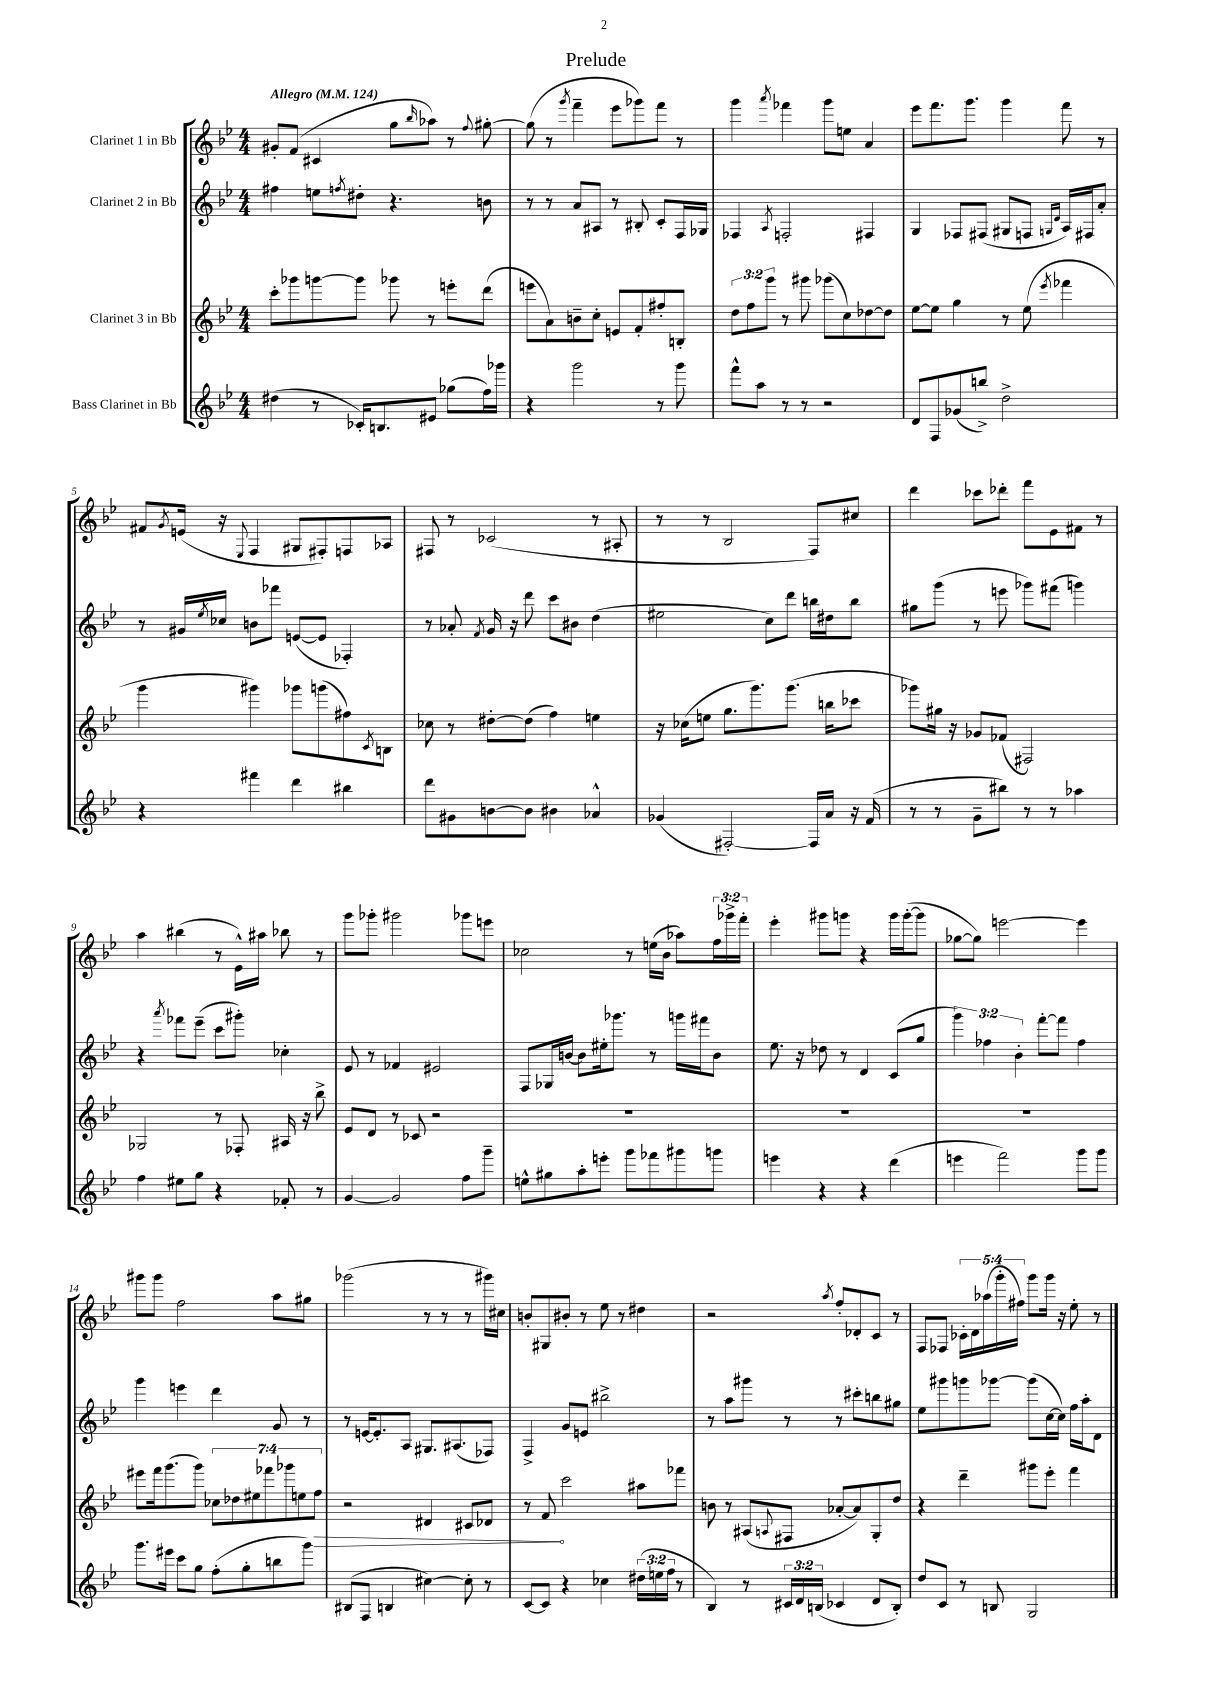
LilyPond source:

\header { title = "Prelude" }
<<
\new StaffGroup <<
\new Staff = "s0" \with { instrumentName = "Clarinet 1 in Bb" } {
    \clef treble \key bes \major \numericTimeSignature \time 4/4 \override Staff.TupletNumber.text = #tuplet-number::calc-fraction-text \tempo "Allegro" 4 = 124
    gis'8-. f'8( cis'4 g''8 \grace { bes''16 } aes''8) r8 \appoggiatura { f''8 } gis''8~-. |
    gis''8( r8 \acciaccatura { g'''8 } f'''4-- ees'''8 ges'''8) f'''8 r8 |
    g'''4 \acciaccatura { a'''8 } fes'''4 g'''8 e''8 a'4 |
    ees'''8 f'''8. g'''8. g'''4 f'''8 r8 |
    fis'8 \acciaccatura { g'8 } e'16( r16 \appoggiatura { ees8 } f4 gis8 fis8-.) f8 aes8 |
    fis8 r8 ces'2( r8 ais8-. |
    r8 r8 bes2 f8) cis''8 |
    d'''4 ces'''8 des'''8-. f'''8 ees'8 fis'8 r8 |
    a''4 bis''4( r8 ees'16-^) ais''16 bes''8 r8 |
    g'''8 ges'''8-. gis'''2 ges'''8 e'''8 |
    ces''2 r8 e''16( bes'16 aes''8) \tuplet 3/2 { f''16 ges'''16-> f'''16-. } |
    ees'''4-. gis'''8 g'''8 r4 g'''16 g'''16~-.( g'''8 |
    ges''8~ ges''8) e'''2~ e'''4 |
    gis'''8 gis'''8 f''2 a''8 gis''8 |
    ges'''2( r8 r8 r8 gis'''16) cis''16 |
    b'8-. gis8 bis'8-. r8 ees''8 r8 dis''4 |
    r2 \acciaccatura { a''8 } f''8-. des'8-. c'8 r8 |
    f8 fes8 \tuplet 5/4 { ces'16-. d'16 aes''16( g'''16-. fis''16) } g'''8 g'''16 r16 ees''8-. r8 \bar "|." |
}
\new Staff = "s1" \with { instrumentName = "Clarinet 2 in Bb" } {
    \clef treble \key bes \major \numericTimeSignature \time 4/4 \override Staff.TupletNumber.text = #tuplet-number::calc-fraction-text
    fis''4 e''8 \acciaccatura { f''8 } dis''8-. r4. b'8 |
    r8 r8 a'8 ais8 r8 bis8-. c'8-. f16 ges16 |
    fes4 \acciaccatura { a8 } f2-. fis4 |
    g4 fes8 fis8( gis8 f8 \grace { g16 d'16 } a16) fis16 a'8-. |
    r8 gis'16 \acciaccatura { ees''8 } ces''16 b'8 fes'''8 e'8~( e'8 fes4-.) |
    r8 aes'8-. \acciaccatura { f'8 } g'16 r16 d'''8 c'''8 bis'8 d''4( |
    eis''2 c''8) d'''8 b''16 dis''16 b''8 |
    gis''8 g'''8( r8 e'''8 ges'''8) fis'''8( g'''4) |
    r4 \acciaccatura { a'''8 } fes'''8 ees'''8--( c'''8 gis'''8-.) ces''4-. |
    ees'8 r8 fes'4 eis'2 |
    f8 ges16 b'16~ b'8 eis''16-. ges'''8. r8 g'''16 fis'''16 b'8 |
    ees''8. r16 des''8 r8 d'4 c'8( g''8 |
    \tuplet 3/2 { g'''4) fes''4 bes'4-. } f'''8~-. f'''8 fes''4 |
    g'''4 e'''4 d'''4 g'8 r8 |
    r8 e'16~ e'8.-. a8 gis8. ais8.( fes8) |
    f4-> g'8 e'8 bis''2-> |
    r8 a''8 gis'''8 r8 r8 cis'''8-. b''8 gis''8 |
    ees''8 gis'''8 g'''8 ges'''8~ ges'''8( c''16~ c''16) f''16 a''16-. d'8 \bar "|." |
}
\new Staff = "s2" \with { instrumentName = "Clarinet 3 in Bb" } {
    \clef treble \key bes \major \numericTimeSignature \time 4/4 \override Staff.TupletNumber.text = #tuplet-number::calc-fraction-text
    c'''8-. ges'''8 g'''8~ g'''8 ges'''8 r8 e'''8-. d'''8( |
    e'''8 a'8) b'8-- c''8-. e'8 f'8-. fis''8-. b8-. |
    \tuplet 3/2 { d''8 f''8 g'''8 } r8 gis'''8 ges'''8( c''8) des''8~ des''8 |
    ees''8~ ees''8 g''4 r8 ees''8( \acciaccatura { ees'''8 } fes'''4 |
    g'''4 gis'''4) ges'''8 g'''8( fis''8) \acciaccatura { c'8 } b8 |
    ces''8 r8 dis''8~-. dis''8( f''4) e''4 |
    r16 ces''16( e''8 g''8. g'''8.) g'''8.( b''16 ces'''8 |
    ges'''8) gis''16 r16 ges'8 fes'8( fis2) |
    ges2 r8 fes8-. ais16 r16 bes''8-> |
    ees'8 d'8 r8 ces'8 r2 |
    R1 |
    R1 |
    R1 |
    eis'''8 f'''16 g'''8.( g'''8) \tuplet 7/4 { ces''8 des''8 eis''8 fes'''8 ges'''8 e''8 \once \override Hairpin.circled-tip = ##t f''8\> } |
    r2 dis'4 cis'8 des'8 |
    r8 f'8\! c'''2 ais''8 fes'''8 |
    b'8 r8 ais8( \appoggiatura { a8 } fis8 aes'8~-. aes'8) g8-. d''8 |
    r4 d'''4-- gis'''8 ees'''8-. f'''4 \bar "|." |
}
\new Staff = "s3" \with { instrumentName = "Bass Clarinet in Bb" } {
    \clef treble \key bes \major \numericTimeSignature \time 4/4 \override Staff.TupletNumber.text = #tuplet-number::calc-fraction-text
    dis''4( r8 ces'16-.) b8. eis'8 ges''8( f''16) ges'''16 |
    r4 g'''2 r8 g'''8 |
    f'''8-^ a''8 r8 r8 r2 |
    d'8 f8 ges'8( b''8->) d''2-> |
    r4 fis'''4 d'''4 bis''4 |
    d'''8 gis'8 b'8~ b'8 bis'4 aes'4-^ |
    ges'4( fis2~-.) fis16 a'16 r16 f'16( |
    r8 r8 g'8-- bis''8) r8 r8 aes''4 |
    f''4 eis''8 g''8 r4 fes'8-. r8 |
    g'4~ g'2 f''8 g'''8-- |
    e''8-^ gis''8 a''8-. e'''8-. g'''8 fes'''8 gis'''8 g'''8 |
    e'''4 r4 r4 d'''4( |
    e'''4 f'''2) g'''8 g'''8 |
    g'''8. eis'''16 c'''8 g''8 f''8-.( g''8-. b''8 g'''8) |
    bis8( f8 b4 cis''4~) cis''8-. r8 |
    c'8~ c'8 r4 ces''4 \tuplet 3/2 { dis''16( e''16 f''16 } r8 |
    bes4) r8 \tuplet 3/2 { cis'16 d'16 b16( } ces'4 d'8 b8-.) |
    d''8 c'8 r8 b8 g2 \bar "|." |
}
>>
>>
